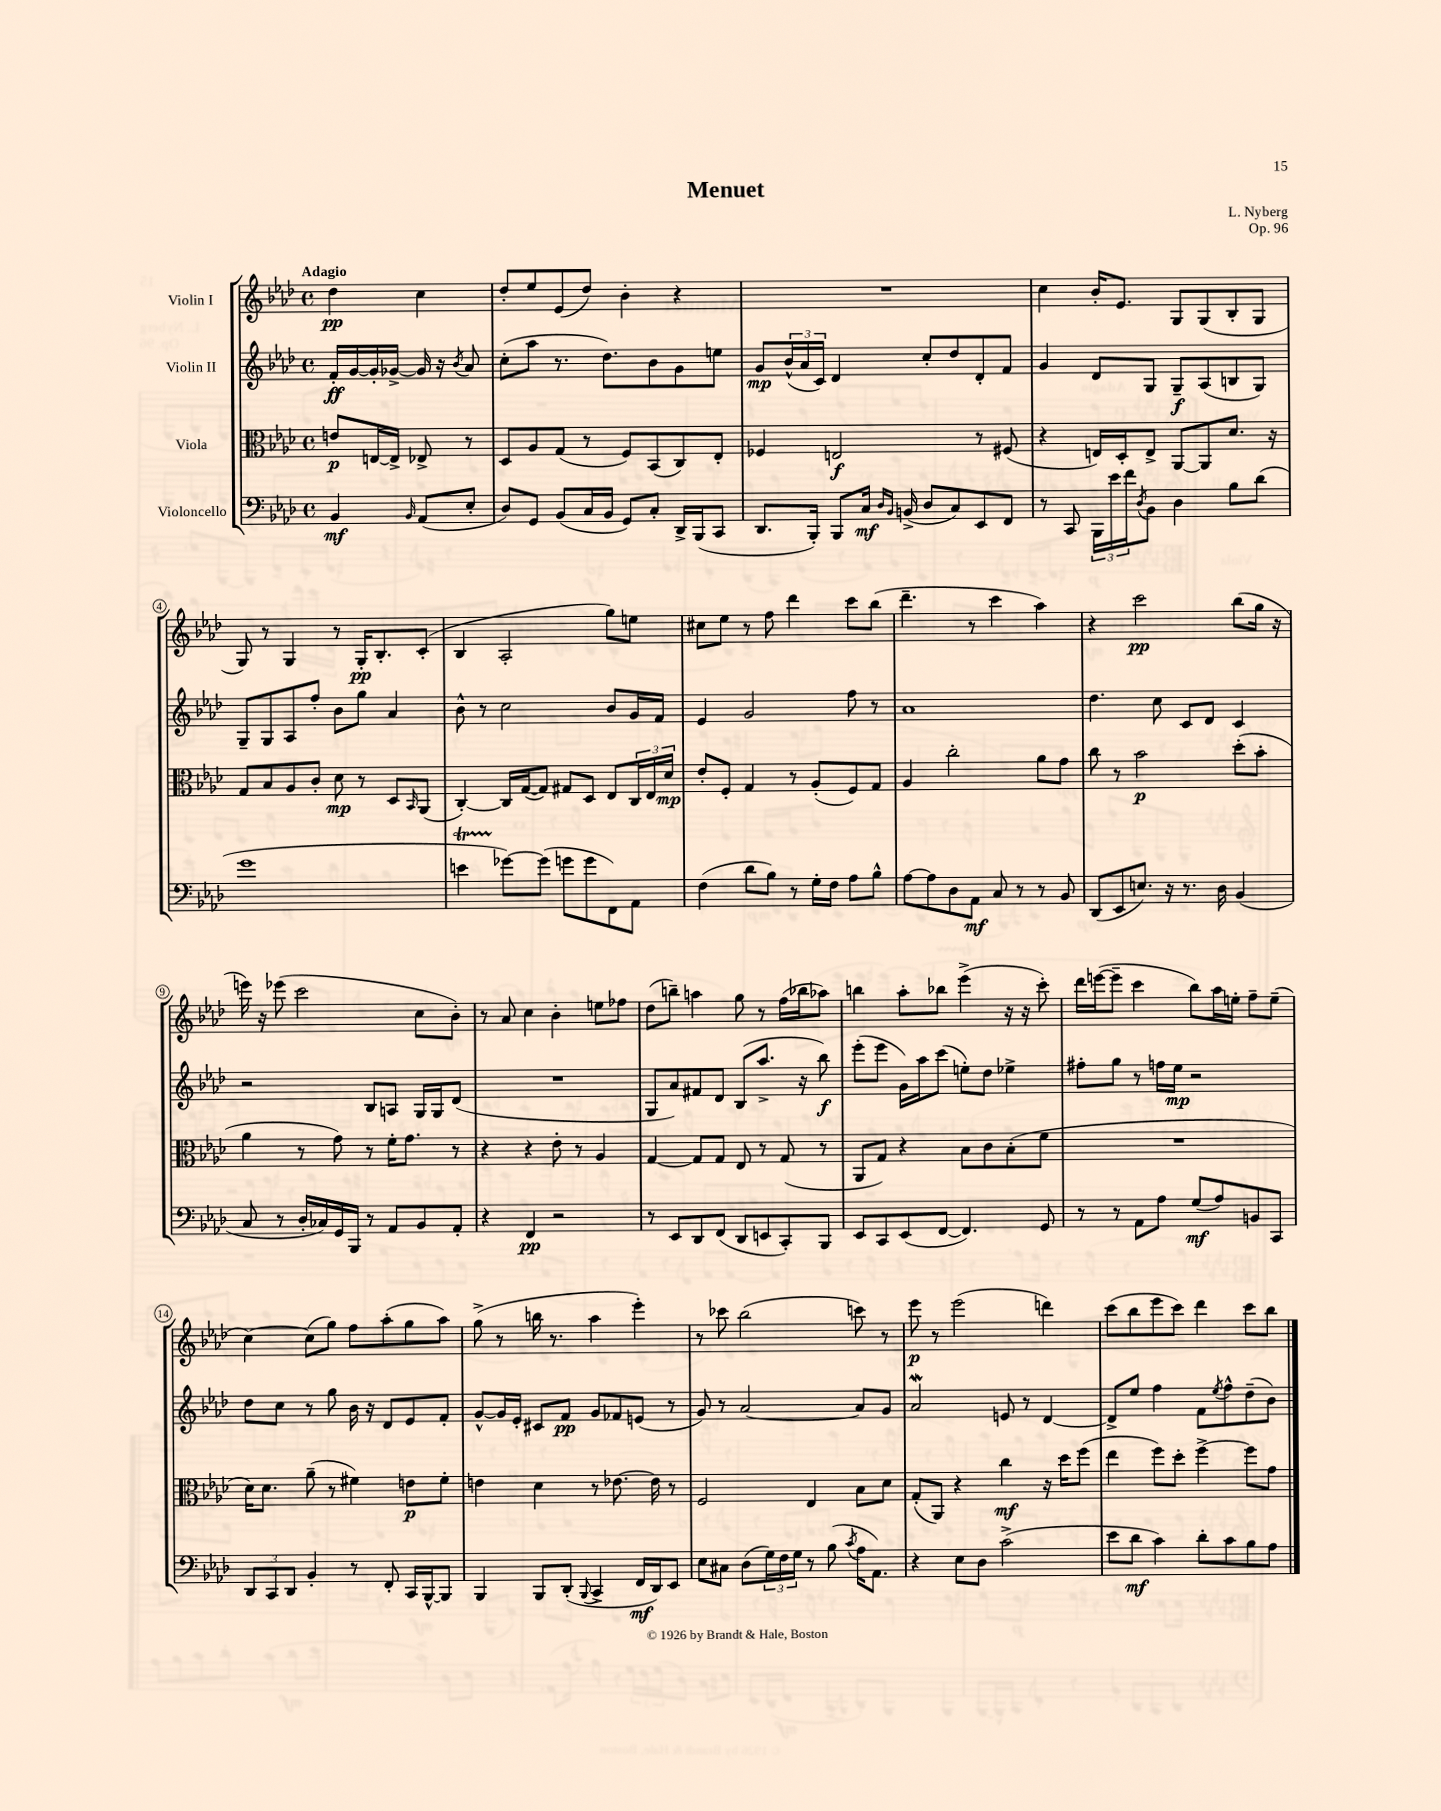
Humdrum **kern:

**kern	**kern	**kern	**kern
*staff4	*staff3	*staff2	*staff1
*clefF4	*clefC3	*clefG2	*clefG2
*k[b-e-a-d-]	*k[b-e-a-d-]	*k[b-e-a-d-]	*k[b-e-a-d-]
*M4/4	*M4/4	*M4/4	*M4/4
*met(c)	*met(c)	*met(c)	*met(c)
4BB-	8e	16f'	4dd-
.	.	[16g	.
.	[16E	16g']	.
.	16E^]	[16g-^	.
16qqBB-	.	.	.
(8AA-	8E-^	16g-]	4cc
.	.	16r	.
.	.	8qb-	.
8E-'	8r	8a-	.
=	=	=	=
8D-)	8D-	(8cc'	8dd-'
8GG	8A-	8aa-	8ee-
(8BB-	(8G	8.r	(8e-
16C	8r	.	8dd-)
16BB-	.	8.dd-)	.
8GG)	8F)	.	4b-'
8C'	(8BB-	8b-	.
16DD-^	8C)	8g	4r
(16BBB-	.	.	.
8CC	8E-'	8ee	.
=	=	=	=
8.DD-	4F-	8g	1r
.	.	(24b-^^	.
.	.	24a-	.
16BBB-')	.	.	.
.	.	24c)	.
8BBB-	2E	4d-	.
16C	.	.	.
16qqD-	.	.	.
16qqBB-	.	.	.
(16BB^	.	.	.
8D-	.	8cc'	.
8C)	.	8dd-	.
8EE-	8r	8d-'	.
8FF	(8F#	8f	.
=	=	=	=
8r	4r	4g	4cc
8CC	.	.	.
24BBB-	16E)	8d-	16b-'
24e-	.	.	.
.	16D-'	.	8.e-
24f	.	.	.
8qD-	.	.	.
8BB-	8E^	8G	.
4D-	[8AA-	8G~	8G
.	8AA-]	(8A-	(8G
8B-	8.d-	8B	8B-'
(8d-	.	8G)	8G
.	16r	.	.
=	=	=	=
1g	8G	8G~	8G)
.	8B-	8G	8r
.	8A-	8A-	4G
.	8c'	8ff'	.
.	8d-	8b-	8r
.	8r	8gg	16G'
.	.	.	8.B-'
.	8D-	4a-	.
.	16qqBB-	.	.
.	(8AA-	.	(8c'
=	=	=	=
4e	[4C')	8b-^^	4B-
.	.	8r	.
[8g-)	16C]	2cc	2A-'
.	([16G	.	.
(8g-]	8G])	.	.
8g	8G#	.	.
8g	8D-	.	.
8FF)	8E-	8b-	8gg)
8AA-	24C	16g	8ee
.	24E-	.	.
.	.	16f	.
.	24d-	.	.
=	=	=	=
(4F	8e-'	4e-	8cc#
.	8F'	.	8ee-
8d-	4G	2g	8r
8B-)	.	.	8ff
8r	8r	.	4ddd-
16G'	(8A-'	.	.
16F	.	.	.
8A-	8F)	8ff	8ccc
8B-^^	8G	8r	(8bb-
=	=	=	=
[8A-	4A-	1a-	4.ddd-~
8A-]	.	.	.
8D-	2cc'	.	.
8AA-	.	.	8r
8C	.	.	4ccc
8r	.	.	.
8r	8a-	.	4aa-)
8BB-	8g	.	.
=	=	=	=
(8DD-	8cc	4.dd-	4r
8EE-	8r	.	.
8.E)	2b-	.	2ccc
.	.	8cc	.
16r	.	.	.
8.r	.	8c	.
.	.	8d-	.
16D-	.	.	.
(4BB-	(8dd-'	4c	(8bb-
.	8b-'	.	16gg
.	.	.	16r
=	=	=	=
8C	4a-	2r	16eee)
.	.	.	16r
8r	.	.	(8eee-
16D-'	8r	.	2ccc
16C-)	.	.	.
16GG	8g)	.	.
16BBB-	.	.	.
8r	8r	8B-	.
8AA-	16f'	8A	.
.	8.g	.	.
8BB-	.	16G	8cc
.	.	16G	.
8AA-'	8r	(8d-	8b-')
=	=	=	=
4r	4r	1r	8r
.	.	.	8a-
4FF	4r	.	4cc
2r	8e-'	.	4b-'
.	8r	.	.
.	4A-	.	8ee
.	.	.	8ff-
=	=	=	=
8r	[4G	8G	(8dd-
8EE-	.	8a-)	8bb~)
8DD-	8G]	8f#	4aa
(8FF	8G	8d-	.
8DD-	8E-	(8B-	8gg
8EE	8r	8.aa-^	8r
8CC')	(8G	.	(16ff
.	.	16r	16bb-
8BBB-	8r	8bb-)	8aa-)
=	=	=	=
8EE-	8AA-	(8eee-'	4bb
8CC	8G)	8eee-	.
(8EE-	4r	16g)	8aa-'
.	.	16aa-	.
[8FF	.	(8ccc	8bb-
4.FF])	8B-	8ee')	(4eee-^
.	8c	8dd-	.
.	(8B-'	4ee-^	16r
.	.	.	16r
8GG	8f	.	8ccc')
=	=	=	=
8r	1r	8ff#'	16ddd-
.	.	.	([16eee
8r	.	8gg	8eee~]
8AA-	.	8r	4ccc
8A-	.	16ff	.
.	.	16ee-	.
(8G	.	2r	8bb-)
8A-)	.	.	16aa-
.	.	.	16ee'
8BB	.	.	8ff~
8CC	.	.	(8ee~
=	=	=	=
12DD-	16d-)	8dd-	[4cc)
.	8.d-	.	.
12CC	.	.	.
.	.	8cc	.
12DD-	.	.	.
4BB-'	(8a-~	8r	(8cc]
.	8r	8gg	8gg)
8r	4f#)	16b-	8ff
.	.	16r	.
8FF'	.	8d-	(8aa-'
16CC	8e	8e-	8gg
[16BBB-^^	.	.	.
8BBB-]	8f#'	8f'	8aa-)
=	=	=	=
4BBB-	4e	[8g^^	(8gg^
.	.	16g]	8r
.	.	16e-'	.
8BBB-	4d-	8c#	16bb
.	.	.	8.r
(8DD-'	.	8f	.
8qqBBB-	.	.	.
4CC^	8r	8g	4aa-
.	[8.e-	8f-	.
16FF	.	(8e	4eee-')
16DD-)	16e-]	.	.
8EE-	8r	8r	.
=	=	=	=
8E-	2F	8g)	8r
8C#	.	8r	8ccc-
(8D-	.	[2a-	(2bb-
24G)	.	.	.
24F	.	.	.
24G	.	.	.
8r	4E-	.	.
(8B-	.	.	.
8qc	.	.	.
16A-	8B-	8a-]	8ccc)
8.AA-)	.	.	.
.	8d-	8g	8r
=	=	=	=
4r	(8G'	2a-	8eee-
.	8AA-)	.	8r
8E-	4r	.	(2eee-
8D-	.	.	.
(2c^	4cc	8e	.
.	.	8r	.
.	16r	[4d-	4ddd)
.	16dd-	.	.
.	(8ff	.	.
=	=	=	=
8e-	4ee-	8d-^]	(8ccc
8d-	.	8ee-	8bb-
4c)	8ff)	4ff	8eee-
.	8dd-'	.	8ccc)
8d-'	[4ff^	8f	4ddd-
.	.	8qee-	.
8c	.	8ff^^	.
8B-	8ff]	(8dd-~	8ccc
8A-	8g	8b-)	8bb-
==	==	==	==
*-	*-	*-	*-
